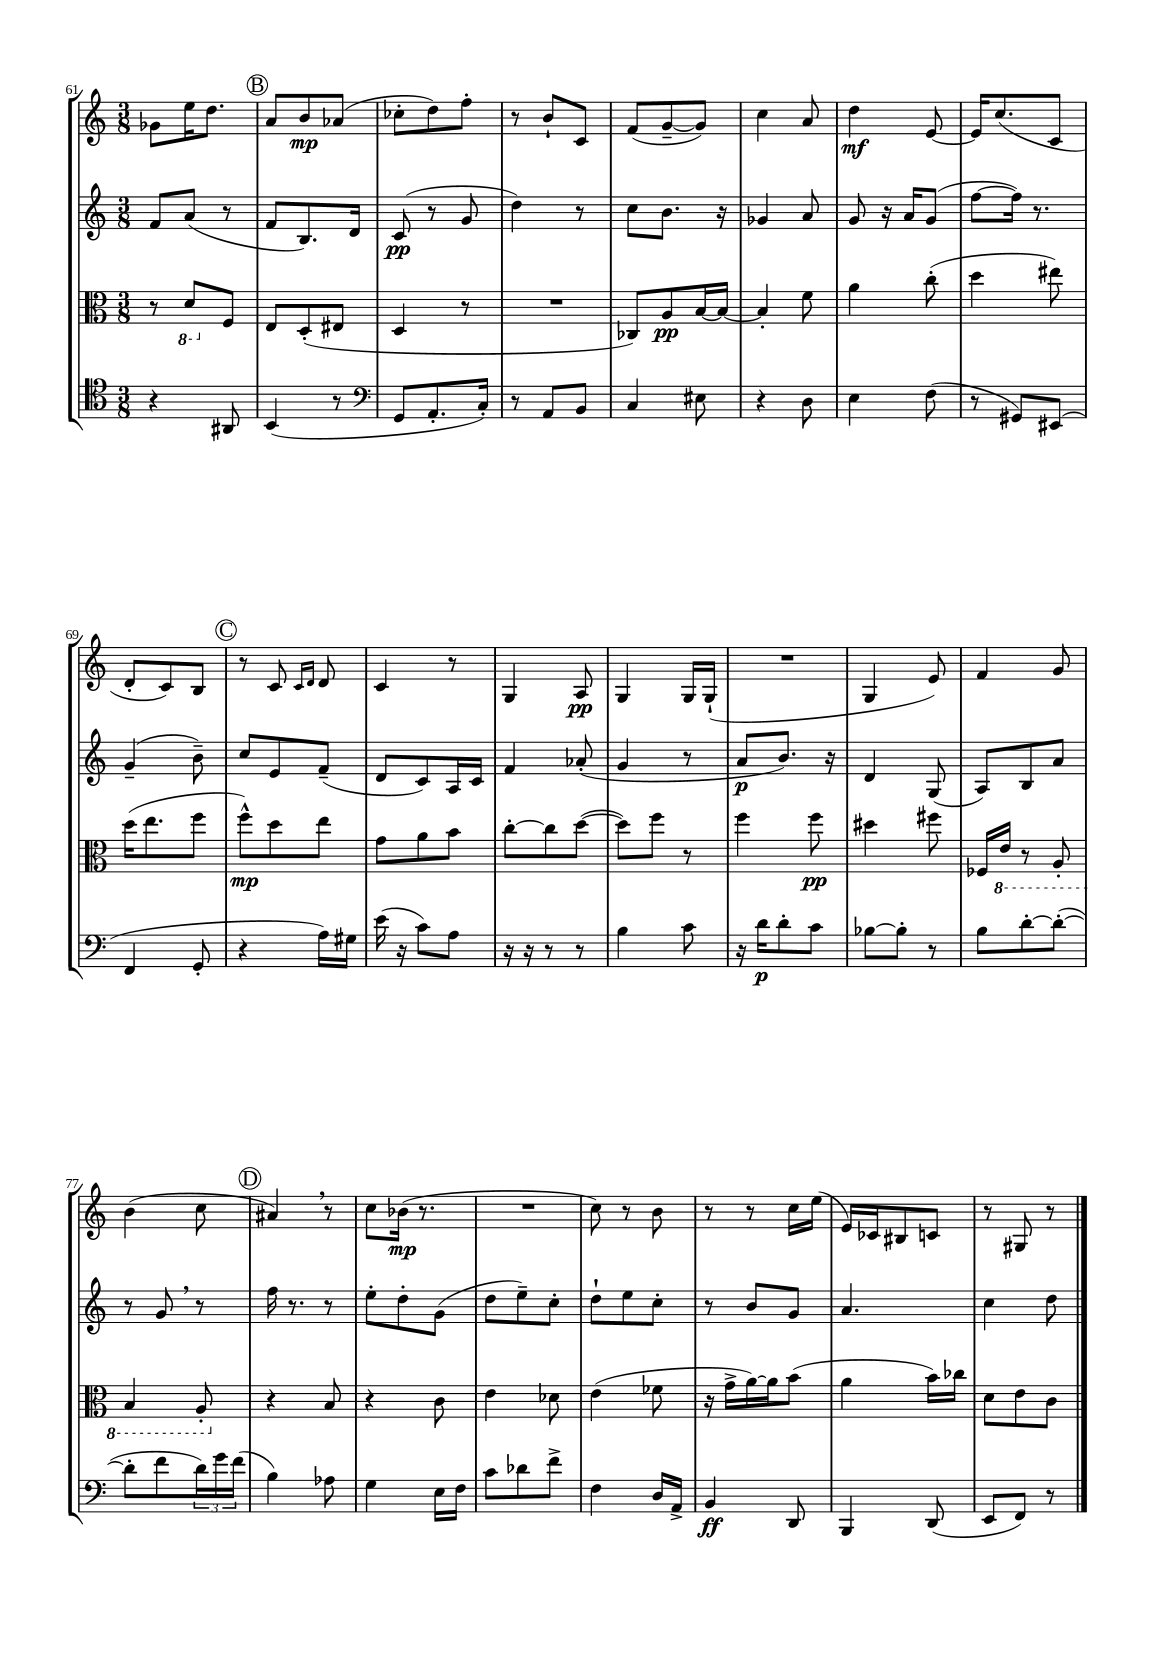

**kern	**dynam	**kern	**dynam	**kern	**dynam	**kern	**dynam
*part4	*part4	*part3	*part3	*part2	*part2	*part1	*part1
*staff4	*staff4	*staff3	*staff3	*staff2	*staff2	*staff1	*staff1
*clefC4	*	*clefC3	*	*clefG2	*	*clefG2	*
*k[]	*	*k[]	*	*k[]	*	*k[]	*
*M3/8	*	*M3/8	*	*M3/8	*	*M3/8	*
=61	=61	=61	=61	=61	=61	=61	=61
4r	.	8r	.	8f/L	.	8g-X\L	.
*	*	*8ba	*	*	*	*	*
.	.	8D/L	.	(8a/J	.	16ee\K	.
.	.	.	.	.	.	8.dd\J	.
*	*	*X8ba	*	*	*	*	*
8AA#X/	.	8F/J	.	8r	.	.	.
!!LO:REH:place=s1:t=B
=62	=62	=62	=62	=62	=62	=62	=62
(4BB/	.	8E/L	.	8f/L	.	8a/L	.
.	.	(8D'/	.	8.B/)	.	8b/	mp
8r	.	8E#X/J	.	.	.	(8a-X/J	.
.	.	.	.	16d/Jk	.	.	.
=63	=63	=63	=63	=63	=63	=63	=63
*clefF4	*	*	*	*	*	*	*
8GG/L	.	4D/	.	(8c/	pp	8cc-X'\L	.
8.AA'/	.	.	.	8r	.	8dd\)	.
.	.	8r	.	8g/	.	8ff'\J	.
16C'/Jk)	.	.	.	.	.	.	.
=64	=64	=64	=64	=64	=64	=64	=64
8r	.	4.r	.	4dd\)	.	8r	.
8AA/L	.	.	.	.	.	8b`/L	.
8BB/J	.	.	.	8r	.	8c/J	.
=65	=65	=65	=65	=65	=65	=65	=65
4C/	.	8C-X/L)	.	8cc\L	.	(8f/L	.
.	.	8A/	pp	8.b\J	.	[8g~/	.
8E#X\	.	[16B/L	.	.	.	8g/J])	.
.	.	16B/JJ_	.	16r	.	.	.
=66	=66	=66	=66	=66	=66	=66	=66
4r	.	4B'/]	.	4g-X/	.	4cc\	.
8D\	.	8f\	.	8a/	.	8a/	.
=67	=67	=67	=67	=67	=67	=67	=67
4E\	.	4a\	.	8g/	.	4dd\	mf
.	.	.	.	16r	.	.	.
.	.	.	.	16a/KL	.	.	.
(8F\	.	(8cc'\	.	(8g/J	.	[8e/	.
=68	=68	=68	=68	=68	=68	=68	=68
8r	.	4dd\	.	[8ff\L	.	16e/KL]	.
.	.	.	.	.	.	(8.cc/	.
8GG#X/L)	.	.	.	16ff\Jk])	.	.	.
.	.	.	.	8.r	.	.	.
(8EE#X/J	.	8ee#X\)	.	.	.	8c/J	.
!!LO:LB:g=z
=69	=69	=69	=69	=69	=69	=69	=69
4FF/	.	(16dd\KL	.	(4g~/	.	8d'/L	.
.	.	8.ee\	.	.	.	.	.
.	.	.	.	.	.	8c/)	.
8GG'/	.	8ff\J	.	8b~\)	.	8B/J	.
!!LO:REH:place=s1:t=C
=70	=70	=70	=70	=70	=70	=70	=70
4r	.	8ff^^\L)	mp	8cc/L	.	8r	.
.	.	8dd\	.	8e/	.	8c/	.
.	.	.	.	.	.	16qqc/LL	.
.	.	.	.	.	.	16qqd/JJ	.
16A\LL)	.	8ee\J	.	(8f~/J	.	8d/	.
16G#X\JJ	.	.	.	.	.	.	.
=71	=71	=71	=71	=71	=71	=71	=71
(16e\	.	8g\L	.	8d/L	.	4c/	.
16r	.	.	.	.	.	.	.
8c\L)	.	8a\	.	8c/)	.	.	.
8A\J	.	8b\J	.	16A/L	.	8r	.
.	.	.	.	16c/JJ	.	.	.
=72	=72	=72	=72	=72	=72	=72	=72
16r	.	[8cc'\L	.	4f/	.	4G/	.
16r	.	.	.	.	.	.	.
8r	.	8cc\]	.	.	.	.	.
8r	.	([8dd\J	.	(8a-X'/	.	8A/	pp
=73	=73	=73	=73	=73	=73	=73	=73
4B\	.	8dd\L])	.	4g/	.	4G/	.
.	.	8ff\J	.	.	.	.	.
8c\	.	8r	.	8r	.	16G/LL	.
.	.	.	.	.	.	(16G`/JJ	.
=74	=74	=74	=74	=74	=74	=74	=74
16r	.	4ff\	.	8a/L	p	4.r	.
16d\KL	p	.	.	.	.	.	.
8d'\	.	.	.	8.b/J)	.	.	.
8c\J	.	8ff\	pp	.	.	.	.
.	.	.	.	16r	.	.	.
=75	=75	=75	=75	=75	=75	=75	=75
[8B-X\L	.	4dd#X\	.	4d/	.	4G/	.
8B-'\J]	.	.	.	.	.	.	.
8r	.	8ff#X\	.	(8G/	.	8e/)	.
=76	=76	=76	=76	=76	=76	=76	=76
8B\L	.	16F-X/LL	.	8A/L)	.	4f/	.
*	*	*8ba	*	*	*	*	*
.	.	16E/JJ	.	.	.	.	.
[8d'\	.	8r	.	8B/	.	.	.
(8d'\J_	.	8AA'/	.	8a/J	.	8g/	.
!!LO:LB:g=z
=77	=77	=77	=77	=77	=77	=77	=77
8d'\L]	.	4BB/	.	8r	.	(4b\	.
8f\	.	.	.	8g,/	.	.	.
24d\L)	.	8AA'/	.	8r	.	8cc\	.
24g\	.	.	.	.	.	.	.
(24f\JJ	.	.	.	.	.	.	.
!!LO:REH:place=s1:t=D
=78	=78	=78	=78	=78	=78	=78	=78
*	*	*X8ba	*	*	*	*	*
4B\)	.	4r	.	16ff\	.	4a#X,/)	.
.	.	.	.	8.r	.	.	.
8A-X\	.	8B/	.	8r	.	8r	.
=79	=79	=79	=79	=79	=79	=79	=79
4G\	.	4r	.	8ee'\L	.	8cc\L	.
.	.	.	.	8dd'\	.	(16b-X\Jk	mp
.	.	.	.	.	.	8.r	.
16E\LL	.	8c\	.	(8g\J	.	.	.
16F\JJ	.	.	.	.	.	.	.
=80	=80	=80	=80	=80	=80	=80	=80
8c\L	.	4e\	.	8dd\L	.	4.r	.
8d-X\	.	.	.	8ee~\)	.	.	.
8f^\J	.	8d-X\	.	8cc'\J	.	.	.
=81	=81	=81	=81	=81	=81	=81	=81
4F\	.	(4e\	.	8dd`\L	.	8cc\)	.
.	.	.	.	8ee\	.	8r	.
16D/LL	.	8f-X\	.	8cc'\J	.	8b\	.
16AA^/JJ	.	.	.	.	.	.	.
=82	=82	=82	=82	=82	=82	=82	=82
4BB/	ff	16r	.	8r	.	8r	.
.	.	16g^\LL	.	.	.	.	.
.	.	[16a\)	.	8b/L	.	8r	.
.	.	16a\J]	.	.	.	.	.
8DD/	.	(8b\J	.	8g/J	.	16cc\LL	.
.	.	.	.	.	.	(16ee\JJ	.
=83	=83	=83	=83	=83	=83	=83	=83
4BBB/	.	4a\	.	4.a/	.	16e/LL)	.
.	.	.	.	.	.	16c-X/J	.
.	.	.	.	.	.	8B#X/	.
(8DD/	.	16b\LL)	.	.	.	8cn/J	.
.	.	16cc-X\JJ	.	.	.	.	.
=84	=84	=84	=84	=84	=84	=84	=84
8EE/L	.	8d\L	.	4cc\	.	8r	.
8FF/J)	.	8e\	.	.	.	8G#X/	.
8r	.	8c\J	.	8dd\	.	8r	.
==	==	==	==	==	==	==	==
*-	*-	*-	*-	*-	*-	*-	*-
